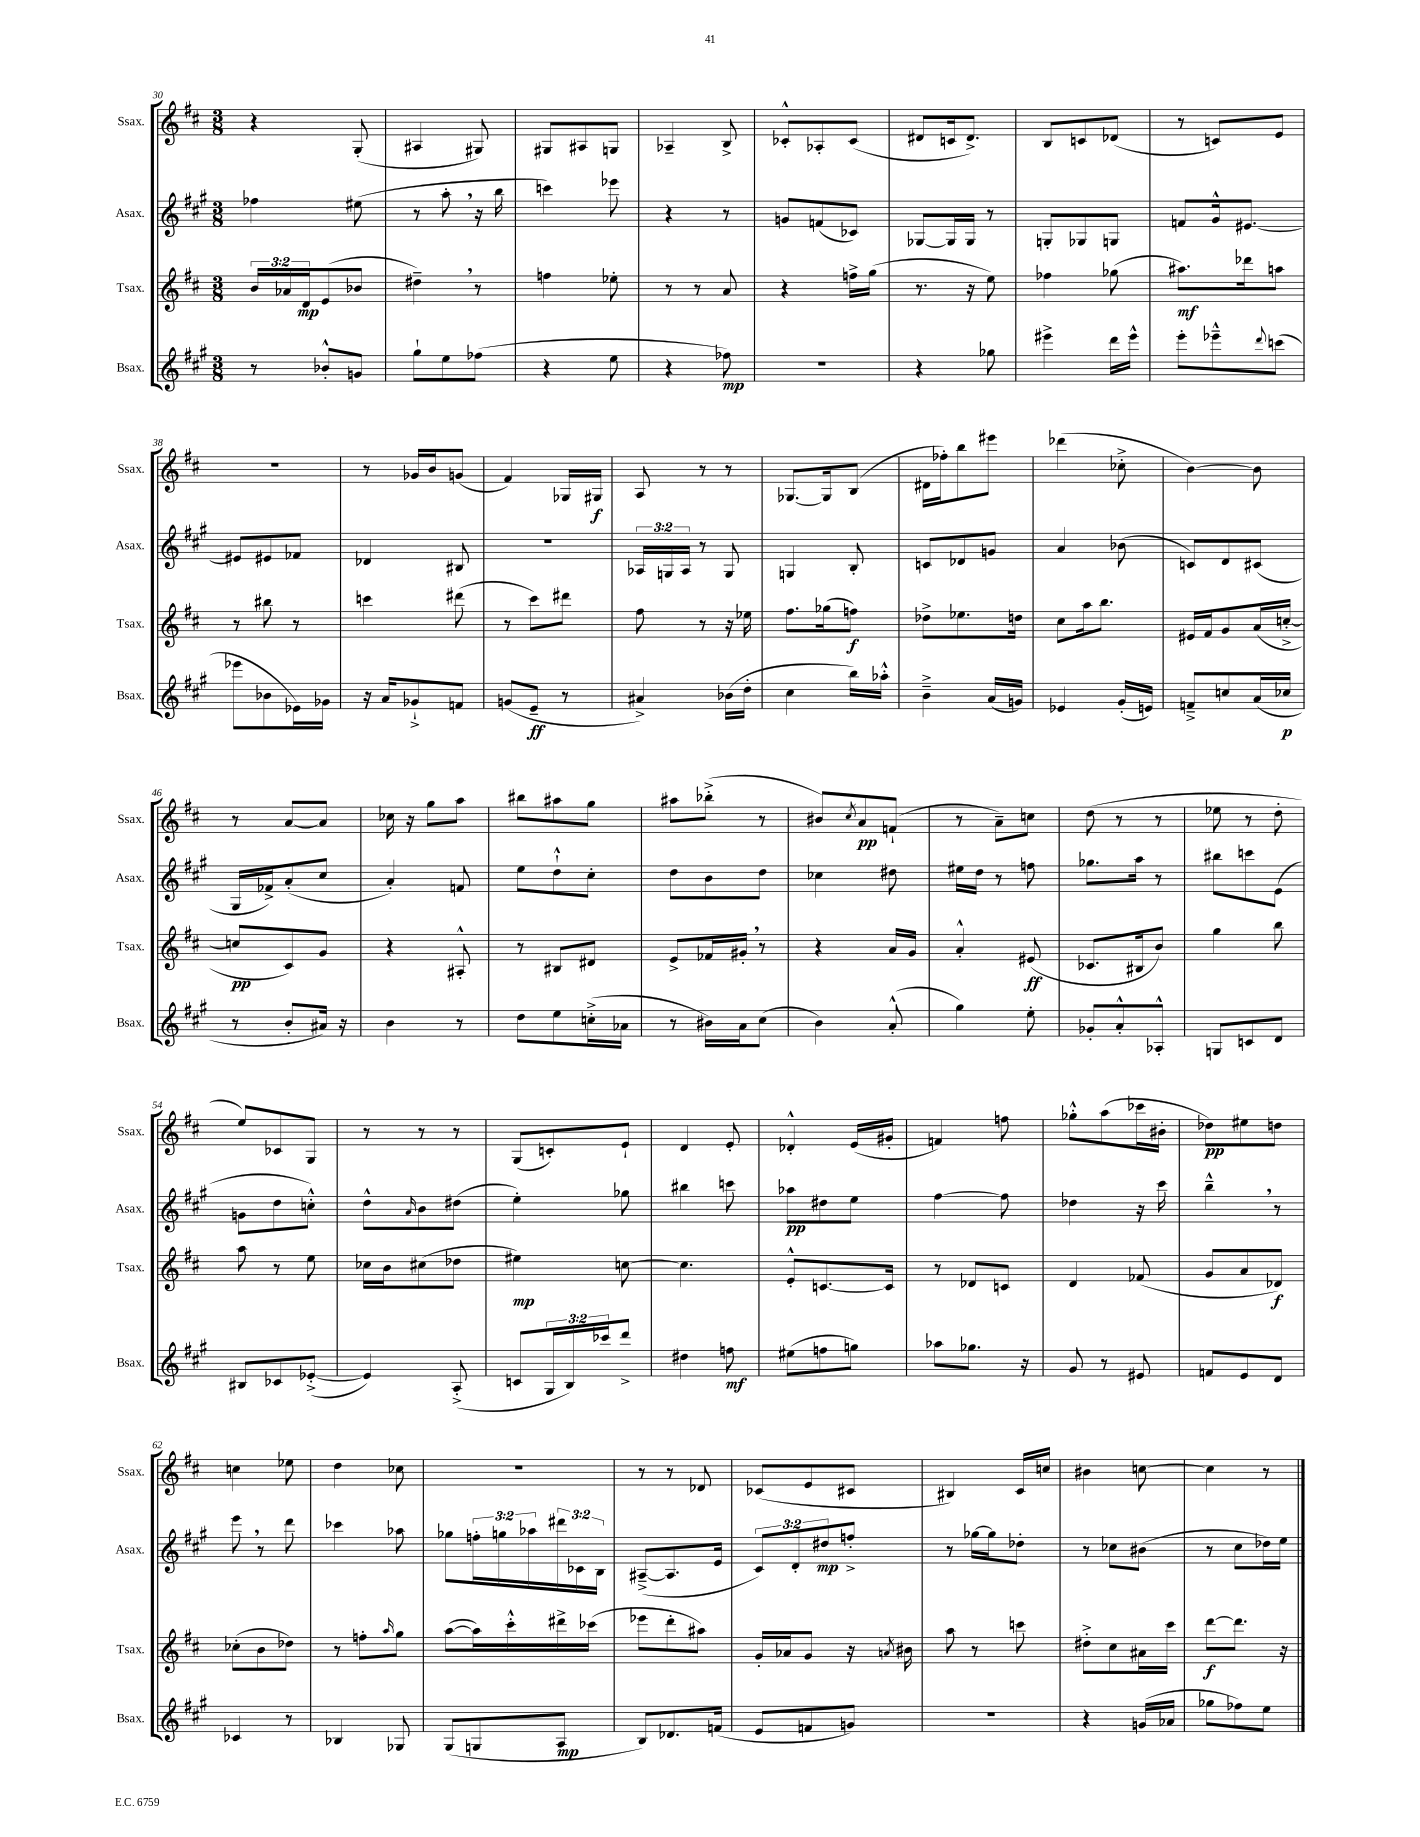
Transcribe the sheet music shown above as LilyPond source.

<<
\new StaffGroup <<
\new Staff = "s0" \with { instrumentName = "Ssax." shortInstrumentName = "Ssax." } {
    \clef treble \key d \major \numericTimeSignature \time 3/8
    r4 g8-.( |
    ais4 gis8) |
    gis8 ais8 g8 |
    aes4-- b8-> |
    ces'8-.-^ aes8-. ces'8( |
    dis'8 c'16 dis'8.->) |
    b8 c'8 des'8( |
    r8 c'8) e'8 |
    R4. |
    r8 ges'16 b'16 g'8( |
    fis'4) ges16 gis16\f |
    a8 r8 r8 |
    ges8.~ ges16 b8( |
    dis'16 fes''16-.) b''8 eis'''8 |
    des'''4( ces''8-.-> |
    b'4~) b'8 |
    r8 a'8~ a'8 |
    ces''16 r16 g''8 a''8 |
    bis''8 ais''8 g''8 |
    ais''8 bes''8-.->( r8 |
    bis'8) \acciaccatura { cis''8 } a'8\pp f'8-!( |
    r8 a'8--) c''8 |
    d''8( r8 r8 |
    ees''8 r8 d''8-. |
    e''8) ces'8 g8 |
    r8 r8 r8 |
    g8( c'8-.) e'8-! |
    d'4 e'8-. |
    des'4-.-^ e'16( gis'16-. |
    f'4) f''8 |
    ges''8-.-^ a''8( ces'''16 bis'16-. |
    des''8\pp) eis''8 d''8 |
    c''4 ees''8 |
    d''4 ces''8 |
    r4. |
    r8 r8 des'8 |
    ces'8( e'8 cis'8 |
    bis4) cis'16 c''16 |
    bis'4 c''8~ |
    c''4 r8 \bar "|." |
}
\new Staff = "s1" \with { instrumentName = "Asax." shortInstrumentName = "Asax." } {
    \clef treble \key a \major \numericTimeSignature \time 3/8 \override Staff.TupletNumber.text = #tuplet-number::calc-fraction-text
    fes''4 eis''8( |
    r8 a''8-. \breathe r16 b''16 |
    c'''4) ees'''8 |
    r4 r8 |
    g'8 f'8( ces'8) |
    ges8~ ges16 ges16 r8 |
    g8-. ges8 g8 |
    f'8 gis'16-^ eis'8.~ |
    eis'8 eis'8 fes'8 |
    des'4 bis8 |
    R4. |
    \tuplet 3/2 { aes16 g16 aes16 } r8 g8 |
    g4 b8-. |
    c'8 des'8 g'8 |
    a'4 bes'8( |
    c'8) d'8 cis'8( |
    gis16 fes'16->) a'8-.( cis''8 |
    a'4-.) f'8 |
    e''8 d''8-!-^ cis''8-. |
    d''8 b'8 d''8 |
    ces''4 dis''8 |
    eis''16 d''16 r8 f''8 |
    ges''8. a''16 r8 |
    bis''8 c'''8 e'8( |
    g'8 d''8 c''8-.-^) |
    d''8-^ \grace { a'16 } b'8 dis''8( |
    e''4-.) ges''8 |
    bis''4 c'''8 |
    aes''8\pp dis''8 e''8 |
    fis''4~ fis''8 |
    des''4 r16 cis'''16 |
    b''4---^ \breathe r8 |
    e'''8 \breathe r8 d'''8 |
    ces'''4 aes''8 |
    ges''8 \tuplet 3/2 { f''16-. g''16 aes''16 } \tuplet 3/2 { dis'''16 ces'16 b16 } |
    ais8~--->( ais8. e'16 |
    \tuplet 3/2 { cis'8) d'8-. dis''8\mp } f''8-.-> |
    r8 ges''16~ ges''16 des''8-. |
    r8 ces''8 bis'8( |
    r8 cis''8 des''16) e''16 \bar "|." |
}
\new Staff = "s2" \with { instrumentName = "Tsax." shortInstrumentName = "Tsax." } {
    \clef treble \key d \major \numericTimeSignature \time 3/8 \override Staff.TupletNumber.text = #tuplet-number::calc-fraction-text
    \tuplet 3/2 { b'16 aes'16 d'16\mp } e'8( bes'8 |
    dis''4--) \breathe r8 |
    f''4 ees''8-. |
    r8 r8 a'8 |
    r4 f''16-> g''16( |
    r8. r16 e''8) |
    fes''4 ges''8( |
    ais''8.\mf) des'''16 a''8 |
    r8 bis''8 r8 |
    c'''4 dis'''8( |
    r8 cis'''8) dis'''8 |
    fis''8 r8 r16 ees''16 |
    fis''8. ges''16( f''8\f) |
    des''8-> ees''8. d''16 |
    cis''8 a''16 b''8. |
    eis'16 fis'16 g'8 a'16( c''16~-.-> |
    c''8\pp cis'8) g'8 |
    r4 ais8-.-^ |
    r8 bis8 dis'8 |
    e'8-> fes'16 gis'16-. \breathe r8 |
    r4 a'16 g'16 |
    a'4-.-^ eis'8\ff( |
    ces'8. bis16 b'8) |
    g''4 b''8 |
    a''8 r8 e''8 |
    ces''16 b'16 cis''8( des''8 |
    eis''4\mp) c''8~ |
    c''4. |
    e'8-.-^ c'8.~ c'16 |
    r8 des'8 c'8 |
    d'4 fes'8( |
    g'8 a'8 des'8\f) |
    ces''8-.( b'8 des''8) |
    r8 f''8-. \grace { a''16 } g''8 |
    a''8~( a''16) cis'''16-.-^ dis'''16-> ces'''16( |
    ees'''8 d'''8-. ais''8) |
    g'16-. aes'16 g'8 r16 \acciaccatura { a'8 } bis'16 |
    a''8 r8 c'''8 |
    dis''8-.-> cis''8 ais'16 cis'''16 |
    d'''8~\f d'''8. r16 \bar "|." |
}
\new Staff = "s3" \with { instrumentName = "Bsax." shortInstrumentName = "Bsax." } {
    \clef treble \key a \major \numericTimeSignature \time 3/8 \override Staff.TupletNumber.text = #tuplet-number::calc-fraction-text
    r8 bes'8-.-^ g'8 |
    gis''8-! e''8 fes''8( |
    r4 e''8 |
    r4 fes''8\mp) |
    R4. |
    r4 ges''8 |
    eis'''4-> d'''16 eis'''16-^ |
    e'''8-. ees'''8---^ \appoggiatura { d'''8 } c'''8( |
    ees'''8 bes'8 ees'16) ges'16 |
    r16 a'16 ges'8-!-> f'8 |
    g'8( e'8--\ff r8 |
    ais'4->) bes'16( d''16-. |
    cis''4 b''16) aes''16-.-^ |
    b'4---> a'16( g'16) |
    ees'4 gis'16-.( e'16) |
    f'8---> c''8 a'16( ces''16\p |
    r8 b'8-. ais'16) r16 |
    b'4 r8 |
    d''8 e''8 c''16-.->( aes'16 |
    r8 bis'16) a'16 cis''8( |
    b'4) a'8-.-^( |
    gis''4) e''8-. |
    ges'8-. a'8-.-^ aes8-.-^ |
    g8 c'8 d'8 |
    bis8 ces'8 ees'8~-.->( |
    ees'4) a8-.->( |
    c'8 \tuplet 3/2 { gis16 b16) ces'''16 } d'''8-> |
    dis''4 f''8\mf |
    eis''8( f''8 g''8) |
    aes''8 ges''8. r16 |
    gis'8 r8 eis'8 |
    f'8 e'8 d'8 |
    ces'4 r8 |
    bes4 ges8 |
    gis8( g8 a8\mp |
    b8) des'8. f'16( |
    e'8 f'8 g'8) |
    R4. |
    r4 g'16( aes'16 |
    ges''8 fes''8) e''8 \bar "|." |
}
>>
>>
\layout { \context { \Score currentBarNumber = #30 } }
